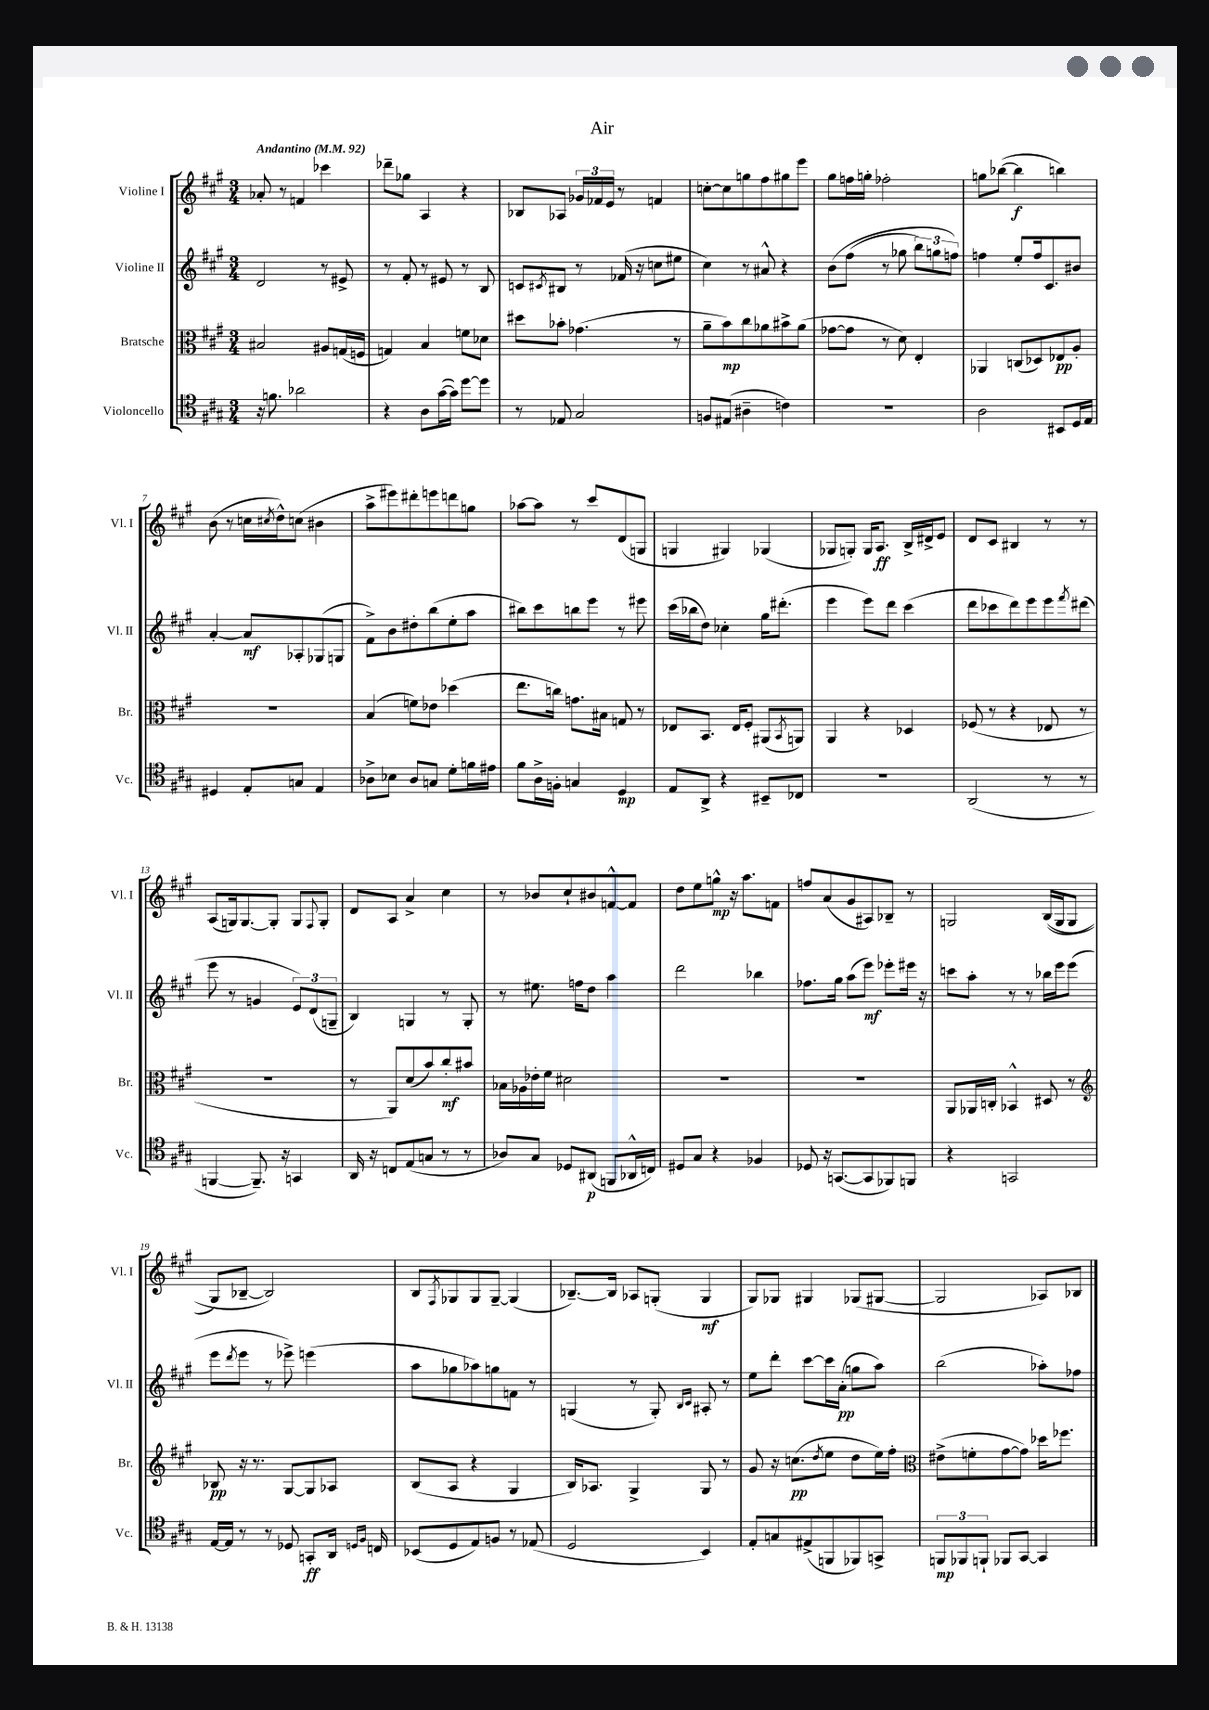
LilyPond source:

\header { title = "Air" }
<<
\new StaffGroup <<
\new Staff = "s0" \with { instrumentName = "Violine I" shortInstrumentName = "Vl. I" } {
    \clef treble \key a \major \numericTimeSignature \time 3/4 \tempo "Andantino" 4 = 92
    aes'8-. r8 f'4 ces'''4 |
    des'''8-- ges''8 a4 r4 |
    bes8 aes8 \tuplet 3/2 { ges'16 fes'16 e'16 } r8 f'4 |
    c''8~-. c''8 g''8 fis''8 gis''8 e'''8 |
    gis''8 f''16 g''16-. fes''2-. |
    g''8 bes''8~( bes''4\f b''4) |
    b'8( r8 c''16 \acciaccatura { cis''8 } d''16-^) c''8( bis'4 |
    a''8-> eis'''8) dis'''8-. e'''8 d'''8 g''8 |
    aes''8~ aes''8 r8 cis'''8 d'8( g8 |
    g4 gis4) ges4( |
    ges8 g8-.) g16 a8.\ff b16-> dis'16-> e'8 |
    d'8 cis'8 bis4 r8 r8 |
    a8( g16) g8.~ g8-. g8 \appoggiatura { fis8 } g8-. |
    d'8 a8 a'4-> cis''4 |
    r8 bes'8 cis''8-! bis'8 f'8~-^ f'8 |
    d''8 e''8 g''8-^\mp r16 a''8. f'8 |
    f''8 a'8( gis'8 ais8) bes8-- r8 |
    g2 b16(\( g16 g8 |
    gis8) bes8~-- bes2\) |
    b8 \acciaccatura { fis8 } ges8 ges8 ges8~-- ges4( |
    bes8.~--) bes16 aes8 g8-.( g4\mf |
    gis8) ges8 gis4 ges8( gis8~ |
    gis2 aes8) bes8 \bar "|." |
}
\new Staff = "s1" \with { instrumentName = "Violine II" shortInstrumentName = "Vl. II" } {
    \clef treble \key a \major \numericTimeSignature \time 3/4
    d'2 r8 eis'8-> |
    r8 fis'8-. r8 eis'8 r8 b8 |
    c'8 \acciaccatura { cis'8 } bis8 r8 fes'16( r16 c''8 eis''8 |
    cis''4) r8 ais'8-^ r4 |
    b'8\( fis''8( r8 ges''8 \tuplet 3/2 { b''8) g''8 f''8\) } |
    f''4 e''8-. f''16 cis'8. bis'8 |
    a'4~-. a'8\mf aes8-. ges8( g8 |
    fis'8->) b'8 dis''8-. b''8( e''8-. a''8 |
    bis''8) cis'''8 b''8 e'''8 r8 eis'''8 |
    cis'''16( bes''16 d''8) ces''4-. gis''16 dis'''8.-.( |
    e'''4 e'''8) d'''8 cis'''4( |
    d'''8 ces'''8 d'''8) e'''8 e'''8 \acciaccatura { fis'''8 } dis'''8( |
    e'''8 r8 g'4 \tuplet 3/2 { e'8) d'8( g8-- } |
    b4) g4 r8 g8-. |
    r8 eis''8. f''16 d''8 a''4 |
    d'''2 bes''4 |
    fes''8. gis''16 a''8( e'''8\mf) ees'''8-. eis'''16 r16 |
    c'''8 a''8-. r8 r8 bes''16 e'''16 e'''8( |
    e'''8 \acciaccatura { d'''8 } e'''8 r8 ees'''8->) e'''4( |
    a''8 ges''8 aes''8) g''8 f'8 r8 |
    g4( r8 g8-.) \grace { b16 cis'16 } ais8-. r8 |
    e''8 d'''8-. cis'''8~ cis'''16 a'16-.\pp( g''8 a''8) |
    b''2( aes''8-.) fes''8 \bar "|." |
}
\new Staff = "s2" \with { instrumentName = "Bratsche" shortInstrumentName = "Br." } {
    \clef alto \key a \major \numericTimeSignature \time 3/4
    bis2 ais8 g16( f16 |
    g4) b4 f'8 des'8 |
    dis''8 bes'8-. ges'4.( r8 |
    a'8-- b'8\mp) cis''8 aes'8 bis'8-> aes'8( |
    ges'8~ ges'8 r8 d'8) e4-. |
    aes,4 c8( des8) ees8\pp a8-. |
    R2. |
    b4( f'8) ees'8 des''4( |
    e''8. c''16) g'8. bis16 g8 r8 |
    ees8 b,8. ees16 fis8-. ais,8( \acciaccatura { b,8 } a,8) |
    a,4 r4 des4 |
    fes8( r8 r4 ees8 r8 |
    R2. |
    r8 a,8) d'8( b'8) cis''8-.\mf bis'8 |
    bes16 aes16 ees'16-. fis'16 dis'2 |
    R2. |
    R2. |
    a,8 aes,16 c16-. bes,4-^ dis8 r8 |
    \clef treble bes8\pp r16 r8. gis8~ gis8 aes8 |
    b8( a8 r4 gis4 |
    b16) aes8. gis4-> gis8 r8 |
    gis'8 r16 c''8.\pp( \acciaccatura { d''8 } e''8 d''8 e''16) fis''16-. |
    \clef alto eis'8->( f'8-. gis'8~ gis'8) des''16 fes''8. \bar "|." |
}
\new Staff = "s3" \with { instrumentName = "Violoncello" shortInstrumentName = "Vc." } {
    \clef tenor \key a \major \numericTimeSignature \time 3/4
    r16 f'8. aes'2 |
    r4 a8 gis'16~( gis'16) d''8~ d''8 |
    r8 ees8 gis2 |
    f8 eis8( ais4-- c'4) |
    R2. |
    a2 bis,8 d16 e16 |
    dis4 e8-. g8 e4 |
    aes8-> bes8 aes8 g8 d'8-. f'16 eis'16 |
    fis'8 a16-> f16-. g4 d4\mp |
    e8 a,8-> r4 bis,8-- ces8 |
    R2. |
    a,2( r8 r8 |
    f,4~ f,8.--) r16 g,4 |
    a,16 r16 c8 e8( g8 r8 r8 |
    aes8) gis8 des8 ais,8\p( f,8 aes,16-^ c16) |
    dis8 gis8 r4 fes4 |
    des8 r16 g,8.~( g,8 fes,8) f,8 |
    r4 g,2 |
    e16~ e16 r8 r8 des8 g,8-.\ff a,16 \grace { d16 fis16 } c16 |
    bes,8( d8 e8) f8 r8 ees8( |
    d2 b,4) |
    e8-. g8 eis8->( f,8 fes,8) g,8-> |
    \tuplet 3/2 { f,8\mp fes,8 f,8-! } fes,8 gis,8~ gis,4 \bar "|." |
}
>>
>>
